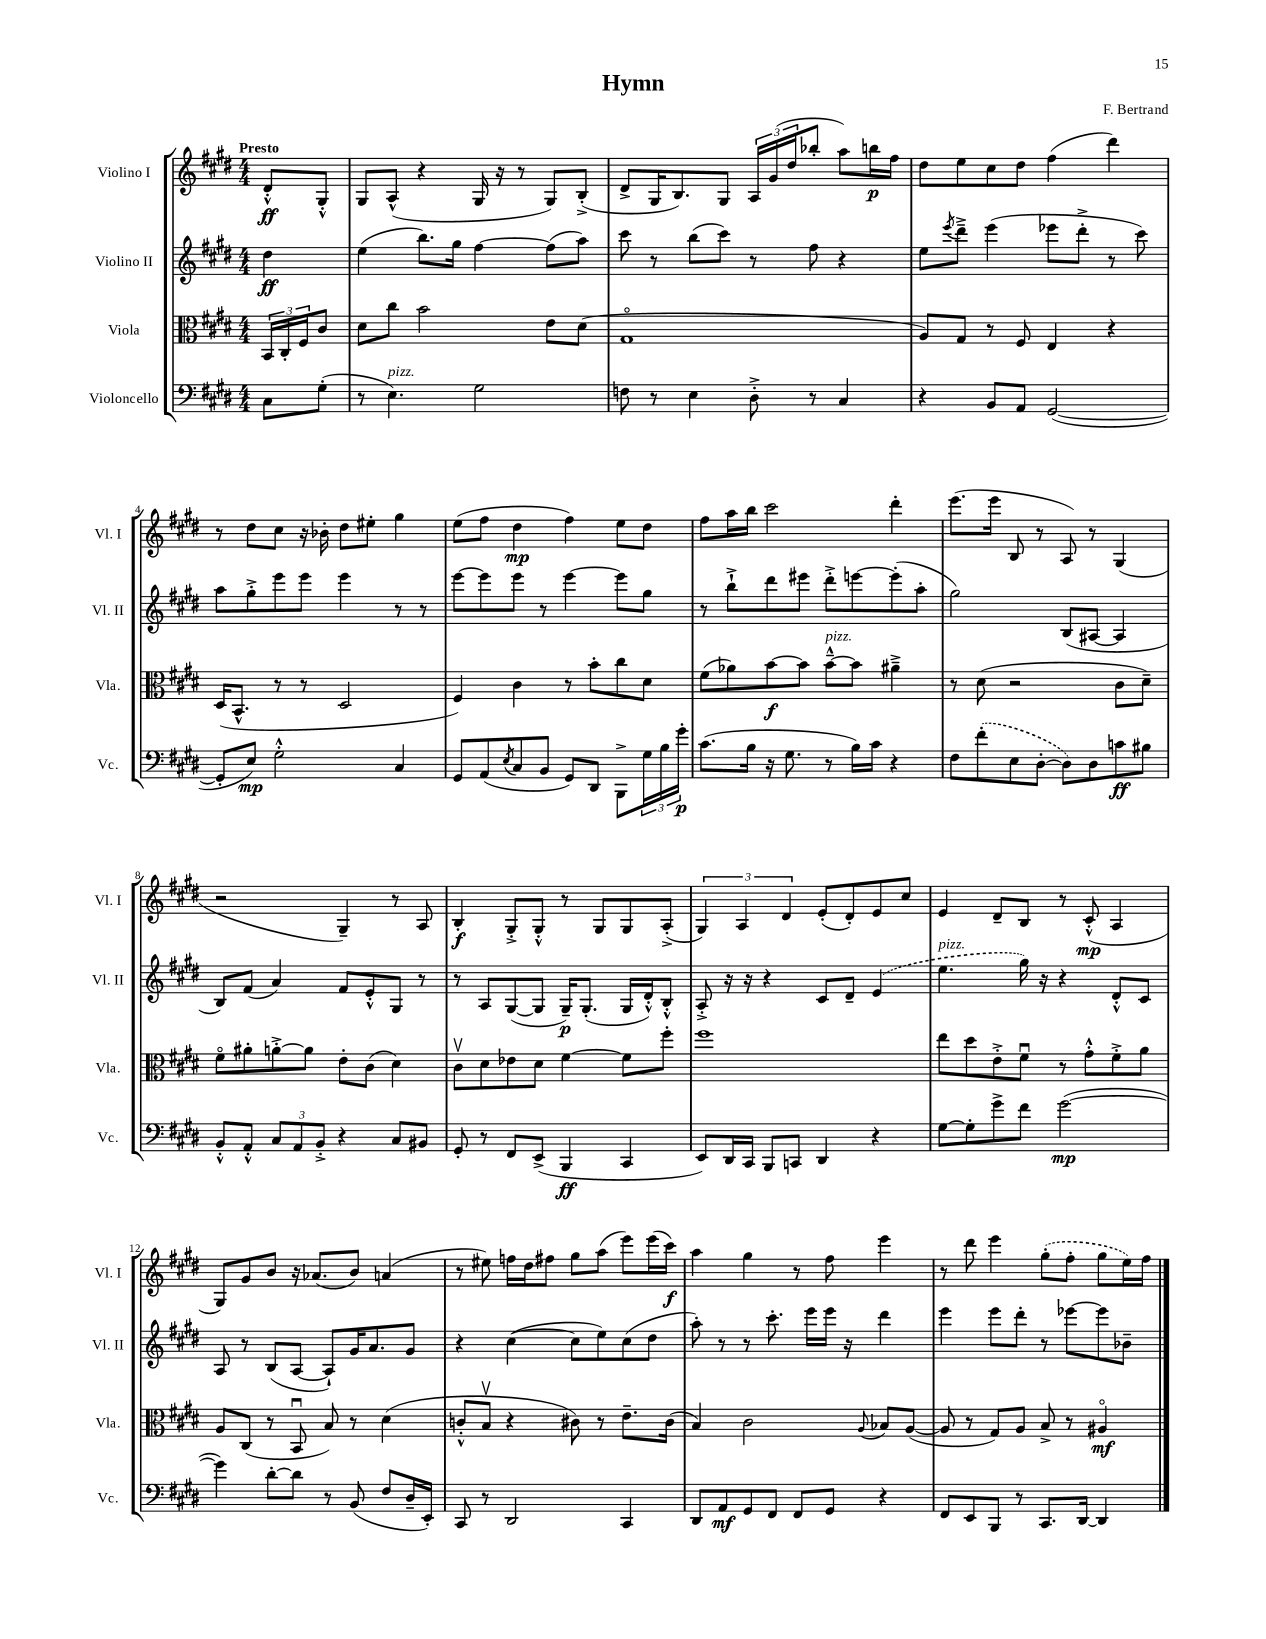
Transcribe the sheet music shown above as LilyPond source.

\header { title = "Hymn" composer = "F. Bertrand" }
<<
\new StaffGroup <<
\new Staff = "s0" \with { instrumentName = "Violino I" shortInstrumentName = "Vl. I" } {
    \clef treble \key e \major \numericTimeSignature \time 4/4 \partial 4 \tempo "Presto"
    dis'8-.-^\ff gis8-.-^ |
    gis8 a8-^( r4 gis16 r16 r8 gis8) b8-.->( |
    dis'8-> gis16 b8.) gis8 \tuplet 3/2 { a16 gis'16( dis''16 } bes''8-. a''8) b''16\p fis''16 |
    dis''8 e''8 cis''8 dis''8 fis''4( dis'''4) |
    r8 dis''8 cis''8 r16 bes'16-. dis''8 eis''8-. gis''4 |
    e''8( fis''8 dis''4\mp fis''4) e''8 dis''8 |
    fis''8 a''16 b''16 cis'''2 dis'''4-. |
    e'''8.( e'''16 b8 r8 a8) r8 gis4( |
    r2 gis4--) r8 a8 |
    b4-.\f gis8-.-> gis8-.-^ r8 gis8 gis8 a8-.->( |
    \tuplet 3/2 { gis4) a4 dis'4 } e'8-.( dis'8-.) e'8 cis''8 |
    e'4 dis'8-- b8 r8 cis'8-.-^\mp( a4 |
    gis8) gis'8 b'8 r16 aes'8.( b'8) a'4( |
    r8 eis''8) f''16 dis''16 fis''8 gis''8 a''8( e'''8) e'''16( cis'''16\f) |
    a''4 gis''4 r8 fis''8 e'''4 |
    r8 dis'''8 e'''4 \once \slurDashed gis''8-.( fis''8-. gis''8 e''16) fis''16 \bar "|." |
}
\new Staff = "s1" \with { instrumentName = "Violino II" shortInstrumentName = "Vl. II" } {
    \clef treble \key e \major \numericTimeSignature \time 4/4 \partial 4
    dis''4\ff |
    e''4( b''8.) gis''16 fis''4~ fis''8( a''8) |
    cis'''8 r8 b''8( cis'''8) r8 fis''8 r4 |
    e''8 \acciaccatura { e'''8 } dis'''8---> e'''4( ees'''8 dis'''8-.-> r8 cis'''8) |
    a''8 gis''8-.-> e'''8 e'''8 e'''4 r8 r8 |
    e'''8~ e'''8 e'''8 r8 e'''4~ e'''8 gis''8 |
    r8 b''8-!-> dis'''8 eis'''8 dis'''8-.-> e'''8~ e'''8-.( a''8-. |
    gis''2) b8( ais8~ ais4 |
    b8) fis'8( a'4) fis'8 e'8-.-^ gis8 r8 |
    r8 a8 gis8~( gis8 gis16--\p) gis8.-.( gis16 dis'16-.-^) b8-.-^ |
    a8-.-> r16 r16 r4 cis'8 dis'8-- \once \slurDashed e'4( |
    e''4.^\markup { \italic "pizz." } gis''16) r16 r4 dis'8-.-^ cis'8 |
    a8 r8 b8( a8~ a8-!) gis'16 a'8. gis'8 |
    r4 cis''4~( cis''8 e''8) cis''8( dis''8 |
    a''8-.) r8 r8 cis'''8.-. e'''16 e'''16 r16 dis'''4 |
    e'''4 e'''8 dis'''8-. r8 ees'''8~ ees'''8 bes'8-- \bar "|." |
}
\new Staff = "s2" \with { instrumentName = "Viola" shortInstrumentName = "Vla." } {
    \clef alto \key e \major \numericTimeSignature \time 4/4 \partial 4
    \tuplet 3/2 { b,16 cis16-. fis16 } cis'8 |
    dis'8 cis''8 b'2 e'8 dis'8( |
    gis1\flageolet |
    a8) gis8 r8 fis8 e4 r4 |
    dis16( b,8.-^ r8 r8 dis2 |
    fis4) cis'4 r8 b'8-. cis''8 dis'8 |
    fis'8( aes'8) b'8~\f b'8 b'8~---^^\markup { \italic "pizz." } b'8 ais'4---> |
    r8 dis'8( r2 cis'8 dis'8--) |
    fis'8\flageolet ais'8-. a'8~-.-> a'8 e'8-. cis'8( dis'4) |
    cis'8\upbow dis'8 ees'8 dis'8 fis'4~ fis'8 fis''8-. |
    fis''1 |
    e''8 dis''8 e'8-.-> fis'8\downbow r8 gis'8-.-^ fis'8-.-> a'8 |
    a8 cis8( r8 b,8\downbow b8) r8 dis'4( |
    c'8-.-^ b8\upbow r4 cis'8) r8 e'8.-- cis'16( |
    b4) cis'2 \appoggiatura { a8 } bes8 a8~( |
    a8 r8 gis8) a8 b8-> r8 ais4\flageolet\mf \bar "|." |
}
\new Staff = "s3" \with { instrumentName = "Violoncello" shortInstrumentName = "Vc." } {
    \clef bass \key e \major \numericTimeSignature \time 4/4 \partial 4
    cis8 gis8-.( |
    r8 e4.^\markup { \italic "pizz." }) gis2 |
    f8 r8 e4 dis8-.-> r8 cis4 |
    r4 b,8 a,8 gis,2~( |
    gis,8-. e8\mp) gis2-.-^ cis4 |
    gis,8 a,8( \acciaccatura { e8 } cis8 b,8 gis,8) dis,8 b,,8-> \tuplet 3/2 { gis16 b16 gis'16-.\p } |
    cis'8.( b16 r16 gis8. r8 b16) cis'16 r4 |
    fis8 \once \slurDashed fis'8-.( e8 dis8~-. dis8) dis8 c'8\ff bis8 |
    b,8-.-^ a,8-.-^ \tuplet 3/2 { cis8 a,8 b,8-.-> } r4 cis8 bis,8 |
    gis,8-. r8 fis,8 e,8->( b,,4\ff cis,4 |
    e,8) dis,16 cis,16 b,,8 c,8 dis,4 r4 |
    gis8~ gis8-. gis'8-> fis'8 gis'2~\mp( |
    gis'4) dis'8~-. dis'8 r8 b,8( fis8 dis16-- e,16-.) |
    cis,8 r8 dis,2 cis,4 |
    dis,8 a,8\mf gis,8 fis,8 fis,8 gis,8 r4 |
    fis,8 e,8 b,,8 r8 cis,8. dis,16~ dis,4 \bar "|." |
}
>>
>>
